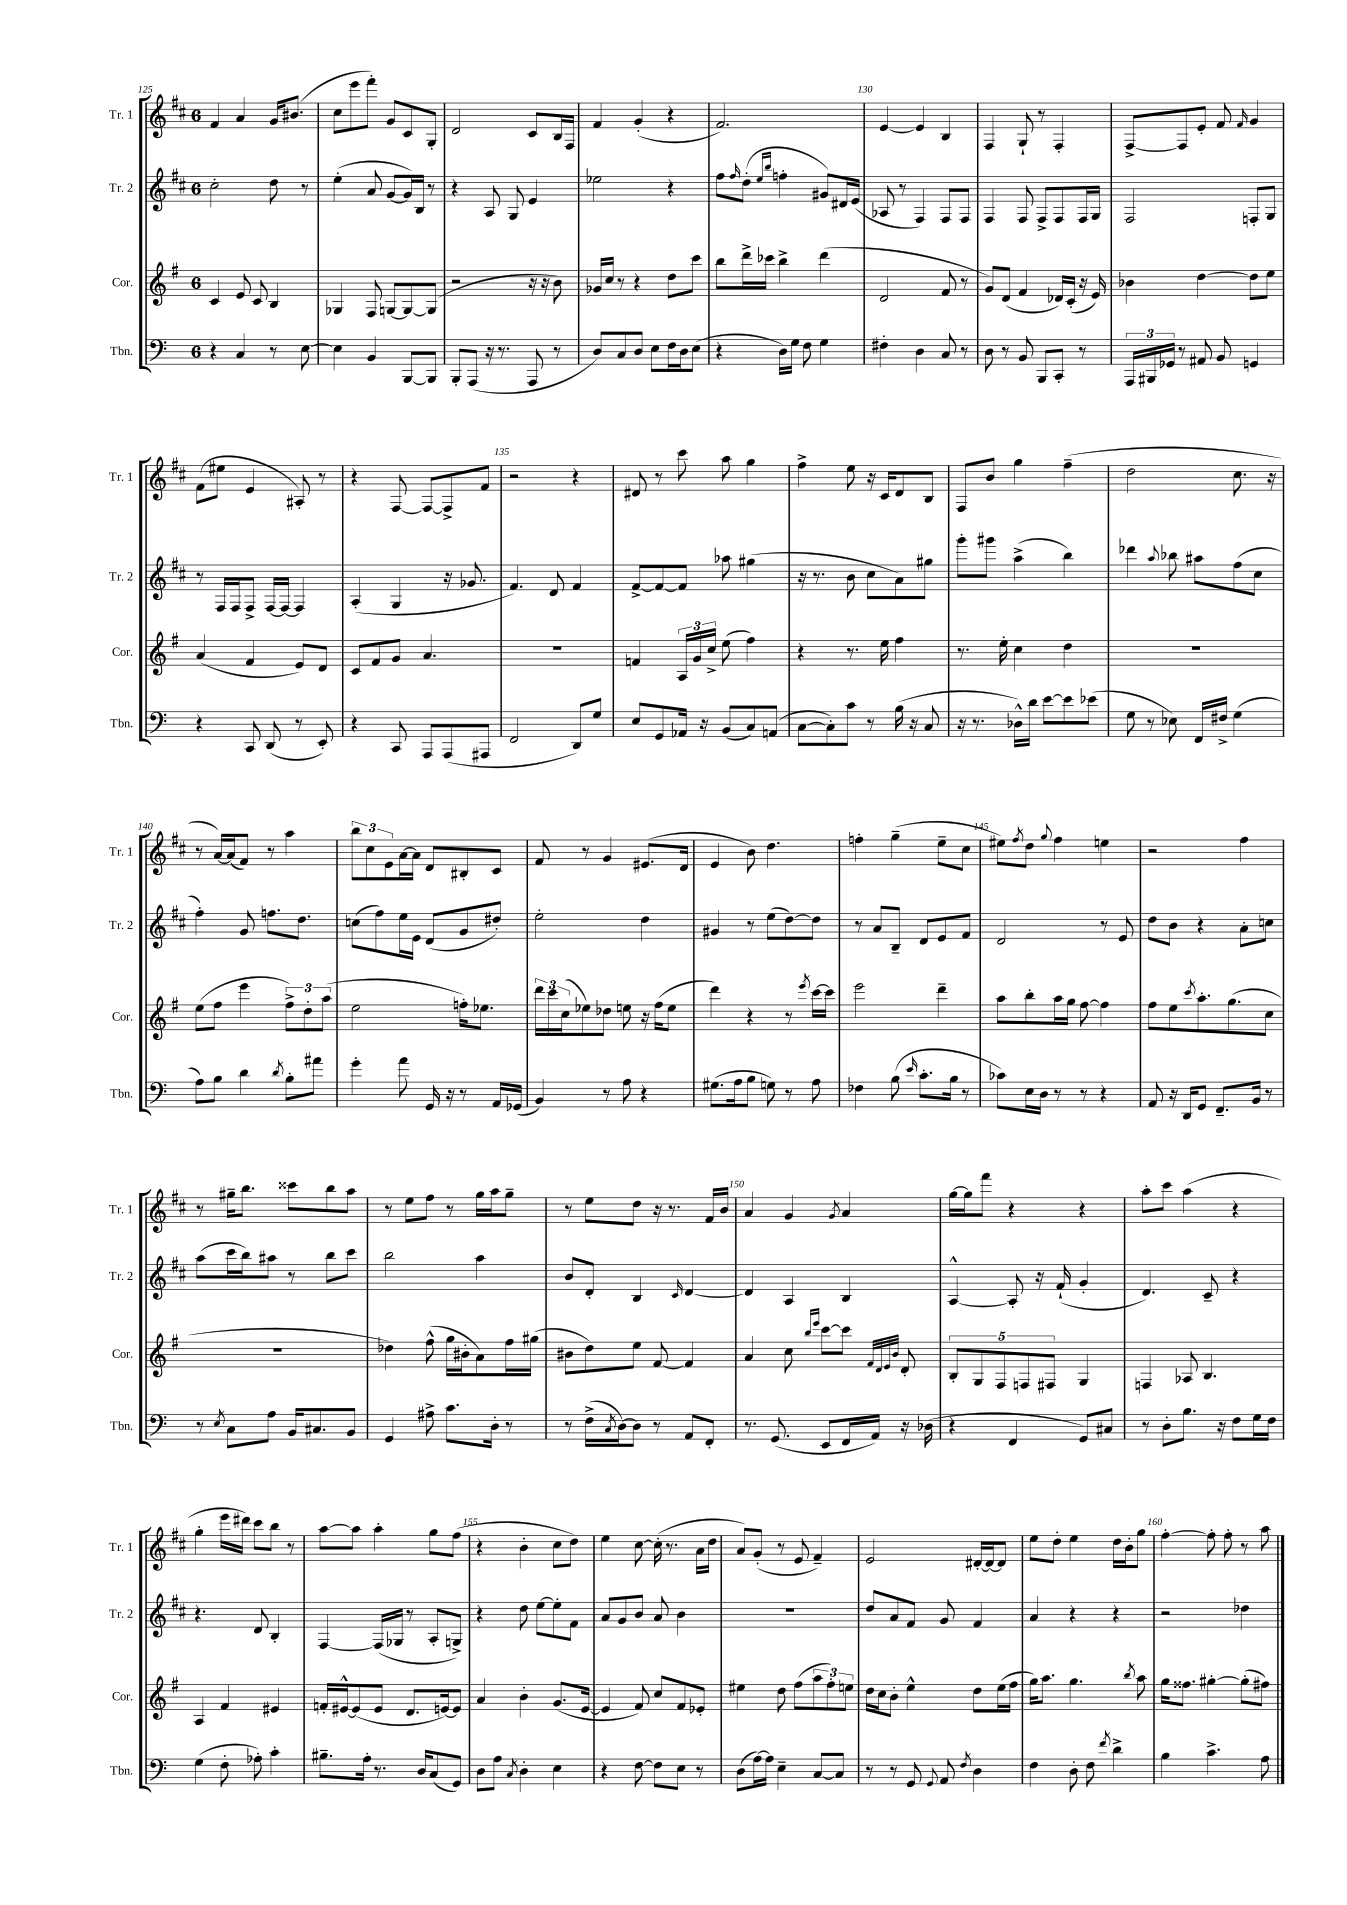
<<
\new StaffGroup <<
\new Staff = "s0" \with { instrumentName = "Tr. 1" shortInstrumentName = "Tr. 1" } {
    \clef treble \key d \major \once \override Staff.TimeSignature.style = #'single-digit \time 6/8
    fis'4 a'4 g'16 bis'8.( |
    cis''8 e'''8 fis'''8-.) g'8 cis'8 g8-. |
    d'2 cis'8 b16 fis16 |
    fis'4 g'4-.( r4 |
    fis'2.) |
    e'4~ e'4 b4 |
    fis4 g8-! r8 fis4-. |
    fis8~-> fis8 e'8-. fis'8 \grace { fis'16 } g'4 |
    fis'8( eis''8 e'4 ais8-.) r8 |
    r4 fis8~ fis8~ fis8-> fis'8 |
    r2 r4 |
    dis'8 r8 cis'''8 a''8 g''4 |
    fis''4-> e''8 r16 cis'16 d'8 b8 |
    fis8 b'8 g''4 fis''4--( |
    d''2 cis''8. r16 |
    r8 a'16~) a'16( fis'8) r8 a''4 |
    \tuplet 3/2 { b''8 cis''8 e'8 } a'16~ a'16 d'8 bis8-. cis'8 |
    fis'8 r8 g'4 eis'8.( d'16 |
    e'4 b'8) d''4. |
    f''4-. g''4--( e''8-- cis''8 |
    eis''8) \acciaccatura { fis''8 } d''8 \appoggiatura { g''8 } fis''4 e''4 |
    r2 fis''4 |
    r8 gis''16-- b''8. cisis'''8 b''8 a''8 |
    r8 e''8 fis''8 r8 g''16 a''16 g''8-- |
    r8 e''8 d''8 r16 r8. fis'16 b'16 |
    a'4 g'4 \acciaccatura { g'8 } a'4 |
    g''16~ g''16 fis'''8 r4 r4 |
    a''8-. cis'''8 a''4( r4 |
    g''4-. e'''16 dis'''16) cis'''8 b''8 r8 |
    a''8~ a''8 a''4-. g''8 fis''8( |
    r4 b'4-. cis''8 d''8) |
    e''4 cis''8~ cis''16-.( r8. a'16 d''16 |
    a'8) g'8-.( r8 e'8 fis'4--) |
    e'2 dis'16~-. dis'16~ dis'8 |
    e''8 d''8-. e''4 d''16 b'16-. g''8 |
    fis''4~-. fis''8-. fis''8-. r8 a''8 \bar "|." |
}
\new Staff = "s1" \with { instrumentName = "Tr. 2" shortInstrumentName = "Tr. 2" } {
    \clef treble \key d \major \once \override Staff.TimeSignature.style = #'single-digit \time 6/8
    cis''2-. d''8 r8 |
    e''4-.( a'8 g'8~ g'16) b16 r8 |
    r4 a8 g8 e'4 |
    ees''2 r4 |
    fis''8 \grace { fis''16 } d''8-.( \grace { e''16 b''16 } f''4-. gis'8) dis'16 e'16( |
    aes8 r8 fis4) fis8 fis8 |
    fis4 fis8 fis8-> fis8 fis16 g16 |
    fis2 f8-. g8 |
    r8 fis16 fis16 fis8-> fis16~ fis16~ fis4 |
    a4-.( g4 r16 ges'8. |
    fis'4.) d'8 fis'4 |
    fis'8~-> fis'8~ fis'8 aes''8 gis''4( |
    r16 r8. b'8 cis''8 a'8) gis''8 |
    g'''8-. gis'''8 a''4->( b''4) |
    des'''4 \appoggiatura { a''8 } bes''8 ais''8 fis''8( cis''8 |
    fis''4-.) g'8 f''8. d''8. |
    c''8( fis''8) e''16 e'16 d'8( g'8 dis''8-.) |
    e''2-. d''4 |
    gis'4 r8 e''8( d''8~) d''8 |
    r8 a'8 b8-- d'8 e'8 fis'8 |
    d'2 r8 e'8 |
    d''8 b'8 r4 a'8-. c''8 |
    a''8( cis'''16 b''16) ais''8 r8 b''8 cis'''8 |
    b''2 a''4 |
    b'8 d'8-. b4 \grace { cis'16 } d'4~ |
    d'4 a4 b4 |
    a4~-^ a8-. r16 fis'16-!( g'4-. |
    d'4.) cis'8-- r4 |
    r4. d'8 b4-. |
    fis4~ fis16( ges16 r8 a8-. g8->) |
    r4 d''8 e''8~ e''8-. fis'8 |
    a'8 g'8 b'8 a'8 b'4 |
    R2. |
    d''8 a'8 fis'8 g'8 fis'4 |
    a'4 r4 r4 |
    r2 des''4 \bar "|." |
}
\new Staff = "s2" \with { instrumentName = "Cor." shortInstrumentName = "Cor." } {
    \clef treble \key g \major \once \override Staff.TimeSignature.style = #'single-digit \time 6/8
    c'4 e'8 c'8 b4 |
    ges4 fis8 g8~ g8~ g8( |
    r2 r16 r16 b'8) |
    ges'16 c''16 r8 r4 d''8 c'''8 |
    b''8 d'''16-> ces'''16 b''4-> d'''4( |
    d'2 fis'8 r8 |
    g'8) d'8( fis'4 des'16) c'16-.( r16 e'16) |
    bes'4 d''4~ d''8 e''8 |
    a'4( fis'4 e'8) d'8 |
    c'8 fis'8 g'8 a'4. |
    R2. |
    f'4 \tuplet 3/2 { a16 g'16 c''16-> } e''8( fis''4) |
    r4 r8. e''16 fis''4 |
    r8. e''16-. c''4 d''4 |
    R2. |
    e''8( fis''8 e'''4 \tuplet 3/2 { fis''8->) d''8-. a''8( } |
    e''2 f''16-.) ees''8. |
    \tuplet 3/2 { d'''16 c'''16 c''16( } ees''8) des''8 e''8 r16 fis''16( e''8 |
    d'''4) r4 r8 \acciaccatura { e'''8 } c'''16~ c'''16 |
    e'''2 d'''4-- |
    a''8 b''8-. a''16 g''16 fis''8~ fis''4 |
    fis''8 e''8 \acciaccatura { c'''8 } a''8.-. g''8.( c''8 |
    R2. |
    des''4) fis''8-^( g''16 bis'16-. a'8) fis''16 gis''16( |
    bis'8 d''8) e''8 fis'8~ fis'4 |
    a'4 c''8 \grace { b''16 e'''16 } c'''8~ c'''8 \grace { fis'32 d'32 e'32 b'32 } d'8-. |
    \tuplet 5/4 { b8-. g8 fis8 f8 fis8 } g4 |
    f4 aes8 b4. |
    a4 fis'4 eis'4 |
    f'16-. eis'16~-^ eis'8( eis'8 d'8. e'16~) e'8 |
    a'4 b'4-. g'8.( e'16~ |
    e'4 fis'8) c''8 fis'8 ees'8-. |
    eis''4 d''8 fis''8( \tuplet 3/2 { a''8 fis''8-.) e''8 } |
    d''16 c''16 b'8-. e''4-^ d''8 e''16( fis''16 |
    g''16) a''8. g''4. \acciaccatura { b''8 } a''8 |
    g''16 fisis''8. gis''4~-. gis''8-.( fis''8) \bar "|." |
}
\new Staff = "s3" \with { instrumentName = "Tbn." shortInstrumentName = "Tbn." } {
    \clef bass \key c \major \once \override Staff.TimeSignature.style = #'single-digit \time 6/8
    r4 c4 r8 e8~ |
    e4 b,4 b,,8~ b,,8 |
    b,,8-. a,,8( r16 r8. a,,8 r8 |
    d8) c8 d8 e8 f16 d16 e8( |
    r4 d16) g16 f8 g4 |
    fis4-. d4 c8 r8 |
    d8 r8 b,8 b,,8 c,8-. r8 |
    \tuplet 3/2 { a,,16 bis,,16 ges,16 } r8 ais,8 b,8 g,4 |
    r4 c,8 d,8( r8 e,8-.) |
    r4 c,8 a,,8 a,,8( ais,,8 |
    f,2 d,8) g8 |
    e8 g,8 aes,16 r16 b,8( c8) a,8( |
    c8~ c8-.) c'8 r8 b16( r16 c8 |
    r16 r8. des16-^) d'16 e'8~ e'8 ees'8( |
    g8 r8 ees8) f,16 fis16-> g4( |
    a8) b8 d'4 \acciaccatura { d'8 } b8-. ais'8 |
    g'4-. a'8 g,16 r16 r8 a,16 ges,16( |
    b,4) r8 a8 r4 |
    gis8.( a16 b8 g8) r8 a8 |
    fes4 b8( \grace { e'16 } c'8.-. b16 r8 |
    ces'8) e16 d16 r8 r8 r4 |
    a,8 r16 d,16 g,8 f,8.-- b,16 r8 |
    r8 \acciaccatura { e8 } c8 a8 b,16 cis8. b,8 |
    g,4 ais8-> c'8. d16-. r8 |
    r8 f16->( \acciaccatura { c8 } d16~) d8 r8 a,8 f,8-. |
    r8. g,8.( e,8 f,16 a,16) r16 des16( |
    r4 f,4 g,8) cis8 |
    r8 d8-. b8. r16 f8 g16 f16 |
    g4( f8-. aes8-.) c'4-. |
    bis8.-- a16-. r8. d16 c8( g,8) |
    d8 a8 \acciaccatura { c8 } d4-. e4 |
    r4 f8~ f8 e8 r8 |
    d8( a16~) a16 e4-- c8~ c8 |
    r8 r8 g,8 \appoggiatura { g,8 } a,8 \acciaccatura { f8 } d4 |
    f4 d8-. f8 \acciaccatura { f'8 } d'4-> |
    b4 c'4.-> a8 \bar "|." |
}
>>
>>
\layout { \context { \Score currentBarNumber = #125 \override BarNumber.break-visibility = ##(#f #t #t) barNumberVisibility = #(every-nth-bar-number-visible 5) } }
